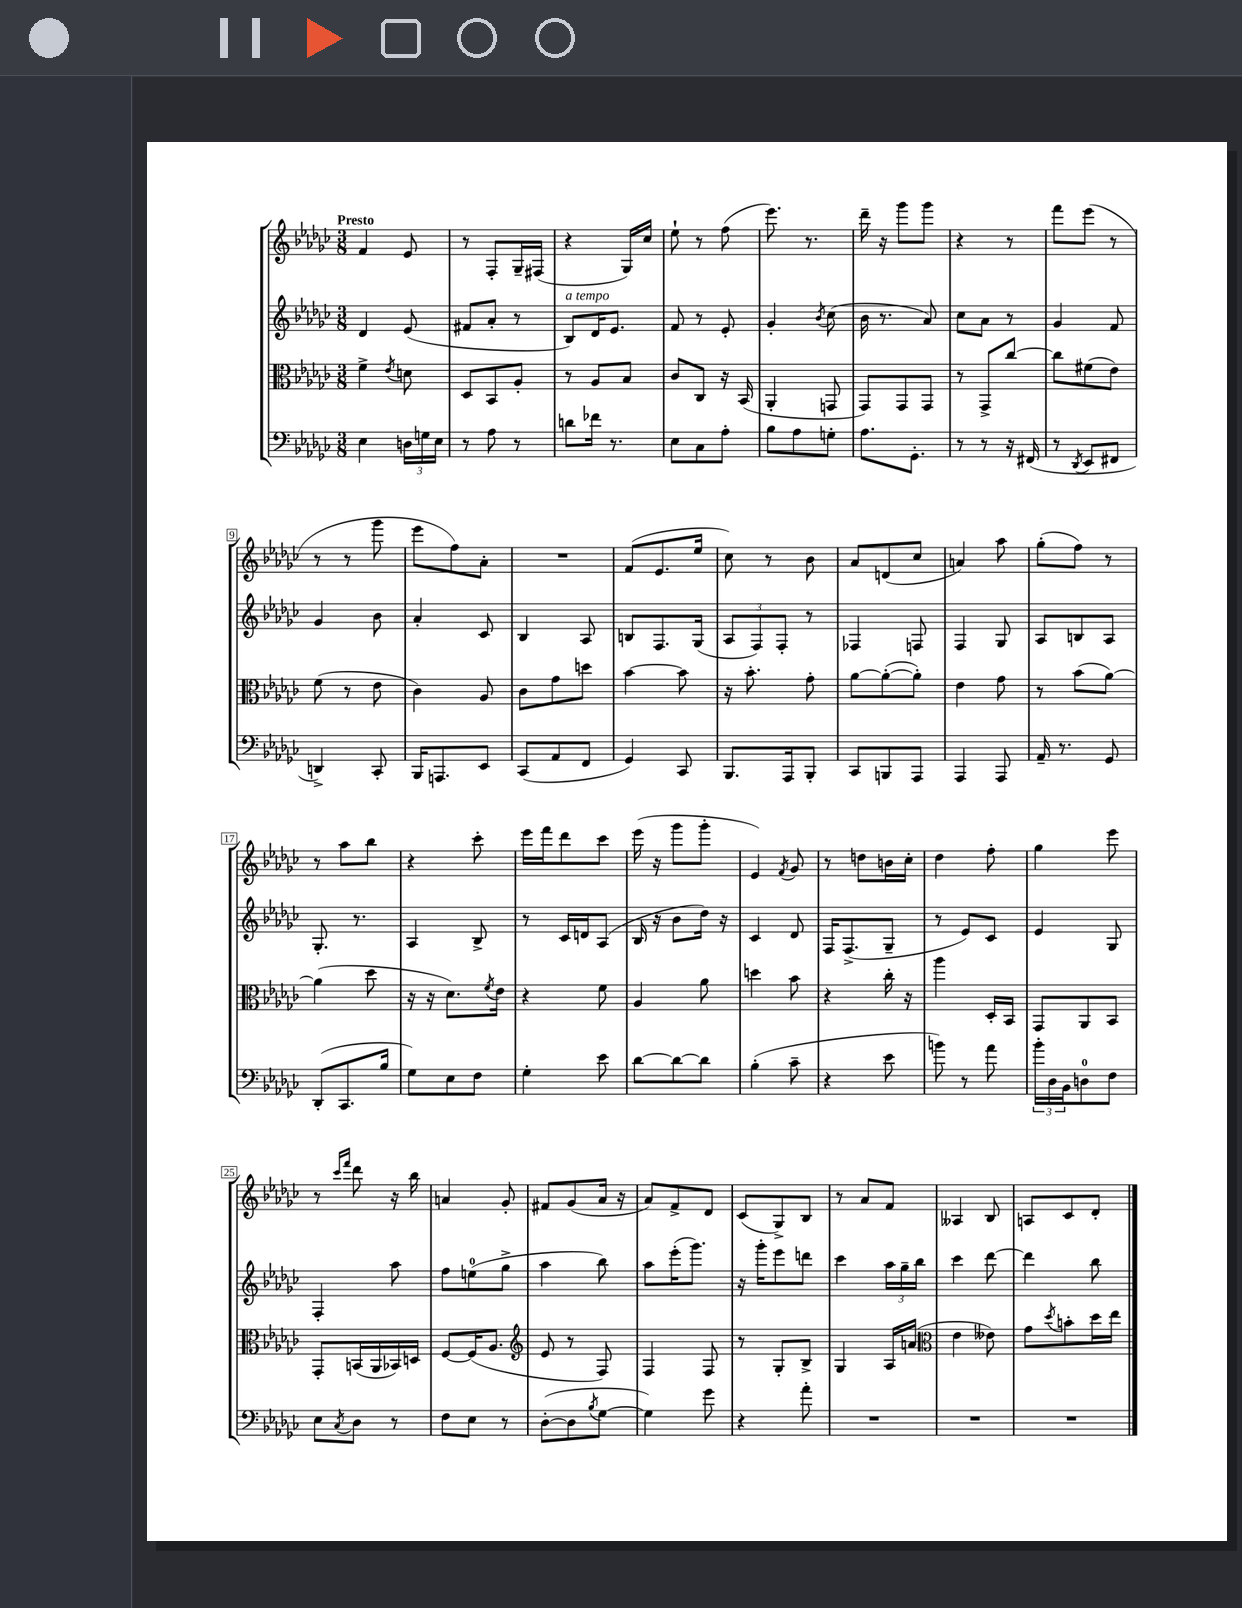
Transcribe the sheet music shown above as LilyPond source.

<<
\new StaffGroup <<
\new Staff = "s0" {
    \clef treble \key ges \major \numericTimeSignature \time 3/8 \tempo "Presto"
    f'4 ees'8 |
    r8 f8-. ges16-- fis16( |
    r4 ges16) ces''16 |
    ees''8-! r8 f''8( |
    ees'''8.) r8. |
    des'''16-- r16 ges'''8 ges'''8 |
    r4 r8 |
    f'''8 ees'''8( r8 |
    r8 r8 ges'''8 |
    ees'''8 f''8) aes'8-. |
    R4. |
    f'8( ees'8. ees''16 |
    ces''8) r8 bes'8 |
    aes'8 d'8( ces''8 |
    a'4) aes''8 |
    ges''8-.( f''8) r8 |
    r8 aes''8 bes''8 |
    r4 ces'''8-. |
    ees'''16 f'''16 des'''8 ces'''8 |
    ees'''16( r16 ges'''8 ges'''8-. |
    ees'4) \acciaccatura { f'8 } ges'8 |
    r8 d''8 b'16 ces''16-. |
    des''4 f''8-. |
    ges''4 ees'''8 |
    r8 \grace { ces'''16 f'''16 } des'''8 r16 bes''16 |
    a'4 ges'8-. |
    fis'8 ges'8( aes'16 r16 |
    aes'8) f'8-> des'8 |
    ces'8( ges8->) bes8 |
    r8 aes'8 f'8 |
    aeses4 bes8 |
    a8 ces'8 des'8-. \bar "|." |
}
\new Staff = "s1" {
    \clef treble \key ges \major \numericTimeSignature \time 3/8
    des'4 ees'8( |
    fis'8 aes'8-. r8 |
    bes8^\markup { \italic "a tempo" }) des'16 ees'8. |
    f'8 r8 ees'8-. |
    ges'4-. \acciaccatura { bes'8 } ces''8( |
    bes'16 r8. aes'8) |
    ces''8 aes'8 r8 |
    ges'4 f'8 |
    ges'4 bes'8 |
    aes'4-. ces'8 |
    bes4 aes8 |
    b8 f8. ges16( |
    \tuplet 3/2 { aes8 f8) f8-. } r8 |
    fes4 f8 |
    f4 ges8 |
    aes8 b8 aes8 |
    ges8.-. r8. |
    aes4 bes8-> |
    r8 ces'16 d'16 aes8( |
    bes16 r16 bes'8 des''16) r16 |
    ces'4 des'8 |
    f16 f8.->( ges8-- |
    r8 ees'8) ces'8 |
    ees'4 ges8 |
    f4-. aes''8 |
    f''8 e''8-0( ges''8-> |
    aes''4 bes''8) |
    aes''8 ees'''16-.( ges'''8.) |
    r16 ges'''16-. ees'''8 d'''8 |
    ces'''4 \tuplet 3/2 { aes''16 ges''16-- bes''16 } |
    ces'''4 des'''8~ |
    des'''4 bes''8 \bar "|." |
}
\new Staff = "s2" {
    \clef alto \key ges \major \numericTimeSignature \time 3/8
    f'4-> \acciaccatura { ees'8 } d'8 |
    des8 bes,8 aes8-. |
    r8 aes8 bes8 |
    ces'8 ces8 r16 bes,16( |
    aes,4-. g,8 |
    ges,8) ges,8 ges,8 |
    r8 ges,8-> ces''8~ |
    ces''8 fis'8( ees'8) |
    f'8( r8 ees'8 |
    ces'4) aes8 |
    ces'8 ges'8 d''8 |
    bes'4~ bes'8 |
    r16 bes'8.-. ges'8-. |
    aes'8~ aes'8~-.( aes'8-.) |
    ees'4 ges'8 |
    r8 bes'8( aes'8~) |
    aes'4( des''8 |
    r16 r16 des'8.) \acciaccatura { f'8 } ees'16 |
    r4 f'8 |
    aes4 aes'8 |
    d''4 bes'8 |
    r4 ces''16-. r16 |
    aes''4 des16-. bes,16 |
    ges,8 aes,8 bes,8 |
    ges,8-. b,16( aes,16 bes,16) d16 |
    f8~ f16( aes8. |
    \clef treble ees'8 r8 f8) |
    f4 f8 |
    r8 ges8-. bes8-> |
    ges4 aes16 a'16( |
    \clef alto ees'4 eeses'8) |
    ges'8 \acciaccatura { des''8 } b'8-. des''16 ees''16 \bar "|." |
}
\new Staff = "s3" {
    \clef bass \key ges \major \numericTimeSignature \time 3/8
    ees4 \tuplet 3/2 { d16 g16 ees16 } |
    r8 aes8 r8 |
    d'8 fes'16 r8. |
    ees8 ces8 aes8-. |
    bes8 aes8 g8-. |
    aes8. ges,8.-. |
    r8 r8 r16 fis,16( |
    r8 \acciaccatura { des,8 } ees,8 fis,8 |
    d,4->) ces,8-. |
    bes,,16 a,,8. ees,8 |
    ces,8( aes,8 f,8 |
    ges,4) ces,8 |
    bes,,8. aes,,16 bes,,8-. |
    ces,8 b,,8 aes,,8 |
    aes,,4 aes,,8 |
    aes,16-- r8. ges,8 |
    des,8-.( ces,8. bes16 |
    ges8) ees8 f8 |
    ges4-. ees'8 |
    des'8~ des'8~ des'8 |
    bes4-.( ces'8-- |
    r4 ees'8 |
    b'8) r8 aes'8 |
    \tuplet 3/2 { bes'16-. des16 bes,16 } d8-0 f8 |
    ees8 \acciaccatura { ces8 } des8 r8 |
    f8 ees8 r8 |
    des8~-.( des8 \acciaccatura { bes8 } ges8~ |
    ges4) ges'8 |
    r4 aes'8-. |
    R4. |
    R4. |
    R4. \bar "|." |
}
>>
>>
\layout { \context { \Score \override BarNumber.stencil = #(make-stencil-boxer 0.1 0.3 ly:text-interface::print) } }
